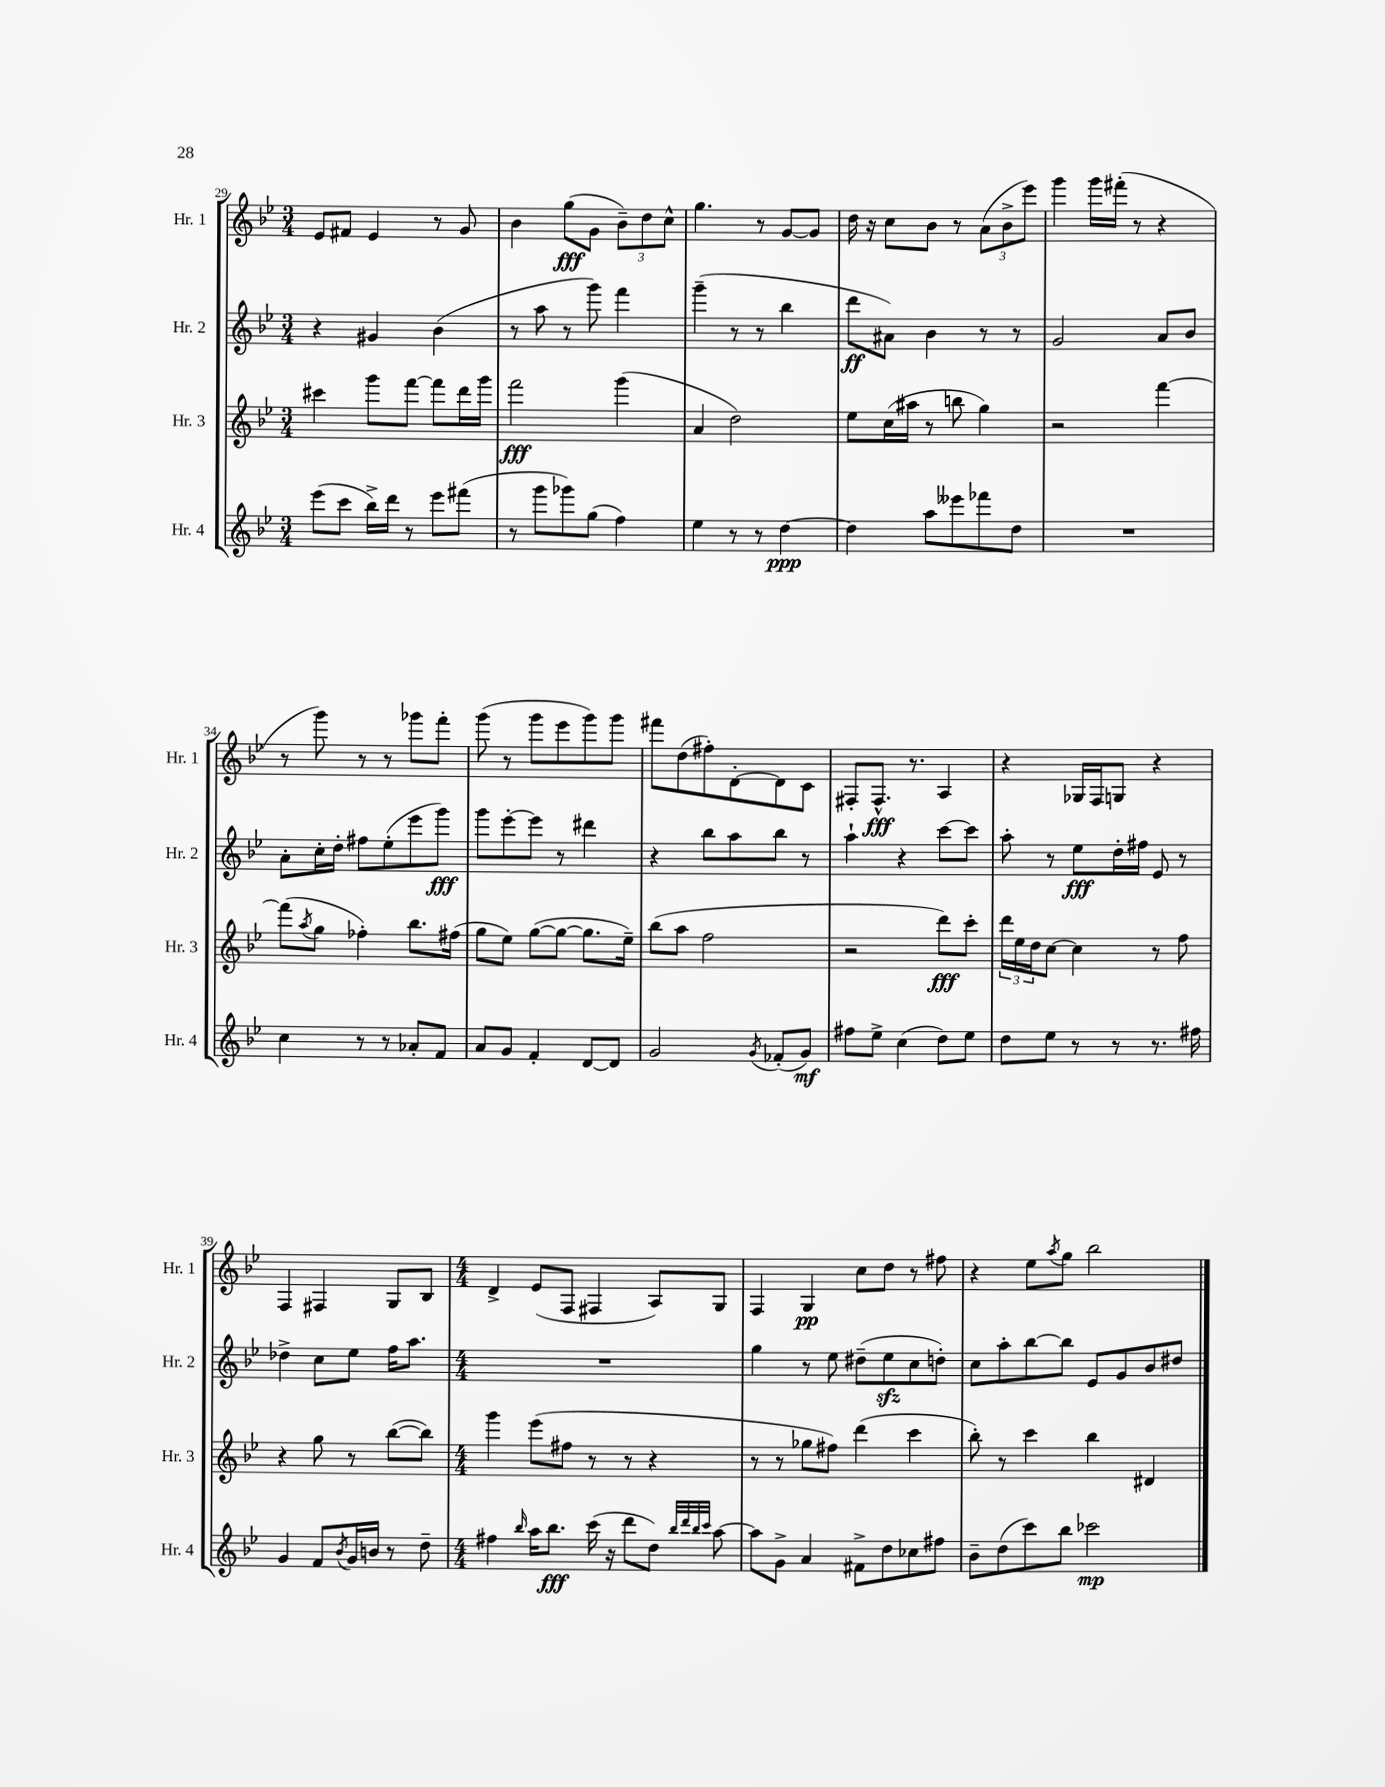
<<
\new StaffGroup <<
\new Staff = "s0" \with { instrumentName = "Hr. 1" shortInstrumentName = "Hr. 1" } {
    \clef treble \key bes \major \numericTimeSignature \time 3/4
    ees'8 fis'8 ees'4 r8 g'8 |
    bes'4 g''8\fff( g'8 \tuplet 3/2 { bes'8--) d''8 c''8-^ } |
    g''4. r8 g'8~ g'8 |
    d''16 r16 c''8 bes'8 r8 \tuplet 3/2 { a'8( bes'8-> ees'''8) } |
    g'''4 g'''16 fis'''16-.( r8 r4 |
    r8 g'''8) r8 r8 ges'''8 f'''8-. |
    g'''8( r8 g'''8 ees'''8 g'''8) g'''8 |
    fis'''8 d''8( fis''8-.) d'8~-. d'8 c'8 |
    fis8-. fis8.-^\fff r8. a4 |
    r4 ges16 f16 g8 r4 |
    f4 fis4 g8 bes8 |
    \numericTimeSignature \time 4/4 d'4-> ees'8( f8 fis4 a8) g8 |
    f4 g4\pp c''8 d''8 r8 fis''8 |
    r4 ees''8 \acciaccatura { a''8 } g''8 bes''2 \bar "|." |
}
\new Staff = "s1" \with { instrumentName = "Hr. 2" shortInstrumentName = "Hr. 2" } {
    \clef treble \key bes \major \numericTimeSignature \time 3/4
    r4 gis'4 bes'4( |
    r8 a''8 r8 g'''8) f'''4 |
    g'''4--( r8 r8 bes''4 |
    d'''8\ff ais'8) bes'4 r8 r8 |
    g'2 a'8 bes'8 |
    a'8-. c''16-. d''16-. fis''8 ees''8-.( ees'''8 g'''8\fff) |
    g'''8 ees'''8~-. ees'''8 r8 dis'''4 |
    r4 bes''8 a''8 bes''8 r8 |
    a''4-! r4 c'''8~ c'''8 |
    a''8-. r8 ees''8\fff d''16-. fis''16 ees'8 r8 |
    des''4-> c''8 ees''8 f''16 a''8. |
    \numericTimeSignature \time 4/4 R1 |
    g''4 r8 ees''8 dis''8--( ees''8\sfz c''8 d''8-.) |
    c''8 a''8-. bes''8~ bes''8 ees'8 g'8 bes'8 dis''8 \bar "|." |
}
\new Staff = "s2" \with { instrumentName = "Hr. 3" shortInstrumentName = "Hr. 3" } {
    \clef treble \key bes \major \numericTimeSignature \time 3/4
    cis'''4 g'''8 f'''8~ f'''8 d'''16 g'''16 |
    f'''2\fff g'''4( |
    a'4 d''2) |
    ees''8 c''16( ais''16 r8 b''8 g''4) |
    r2 f'''4~ |
    f'''8( \acciaccatura { a''8 } g''8 fes''4-.) bes''8. fis''16( |
    g''8 ees''8) g''8~( g''8~ g''8. ees''16--) |
    bes''8( a''8 f''2 |
    r2 d'''8\fff) c'''8-. |
    \tuplet 3/2 { d'''16 ees''16 d''16 } c''8~ c''4 r8 f''8 |
    r4 g''8 r8 bes''8~( bes''8) |
    \numericTimeSignature \time 4/4 g'''4 ees'''8( fis''8 r8 r8 r4 |
    r8 r8 ges''8 fis''8) d'''4( c'''4 |
    bes''8-.) r8 c'''4 bes''4 dis'4 \bar "|." |
}
\new Staff = "s3" \with { instrumentName = "Hr. 4" shortInstrumentName = "Hr. 4" } {
    \clef treble \key bes \major \numericTimeSignature \time 3/4
    ees'''8( c'''8 bes''16->) d'''16 r8 ees'''8 fis'''8( |
    r8 g'''8 ges'''8) g''8( f''4) |
    ees''4 r8 r8 d''4~\ppp |
    d''4 a''8 eeses'''8 fes'''8 d''8 |
    R2. |
    c''4 r8 r8 aes'8-. f'8 |
    a'8 g'8 f'4-. d'8~ d'8 |
    g'2 \acciaccatura { g'8 } fes'8-.( g'8\mf) |
    fis''8 ees''8-> c''4( d''8) ees''8 |
    d''8 ees''8 r8 r8 r8. fis''16 |
    g'4 f'8 \acciaccatura { bes'8 } g'16 b'16 r8 d''8-- |
    \numericTimeSignature \time 4/4 fis''4 \grace { bes''16 } a''16 bes''8.\fff c'''16( r16 d'''8 d''8) \grace { bes''32 d'''32 bes''32 c'''32 } a''8~ |
    a''8 g'8-> a'4 fis'8-> d''8 ces''8 fis''8 |
    bes'8-- d''8( c'''8) bes''8 ces'''2\mp \bar "|." |
}
>>
>>
\layout { \context { \Score currentBarNumber = #29 } }
